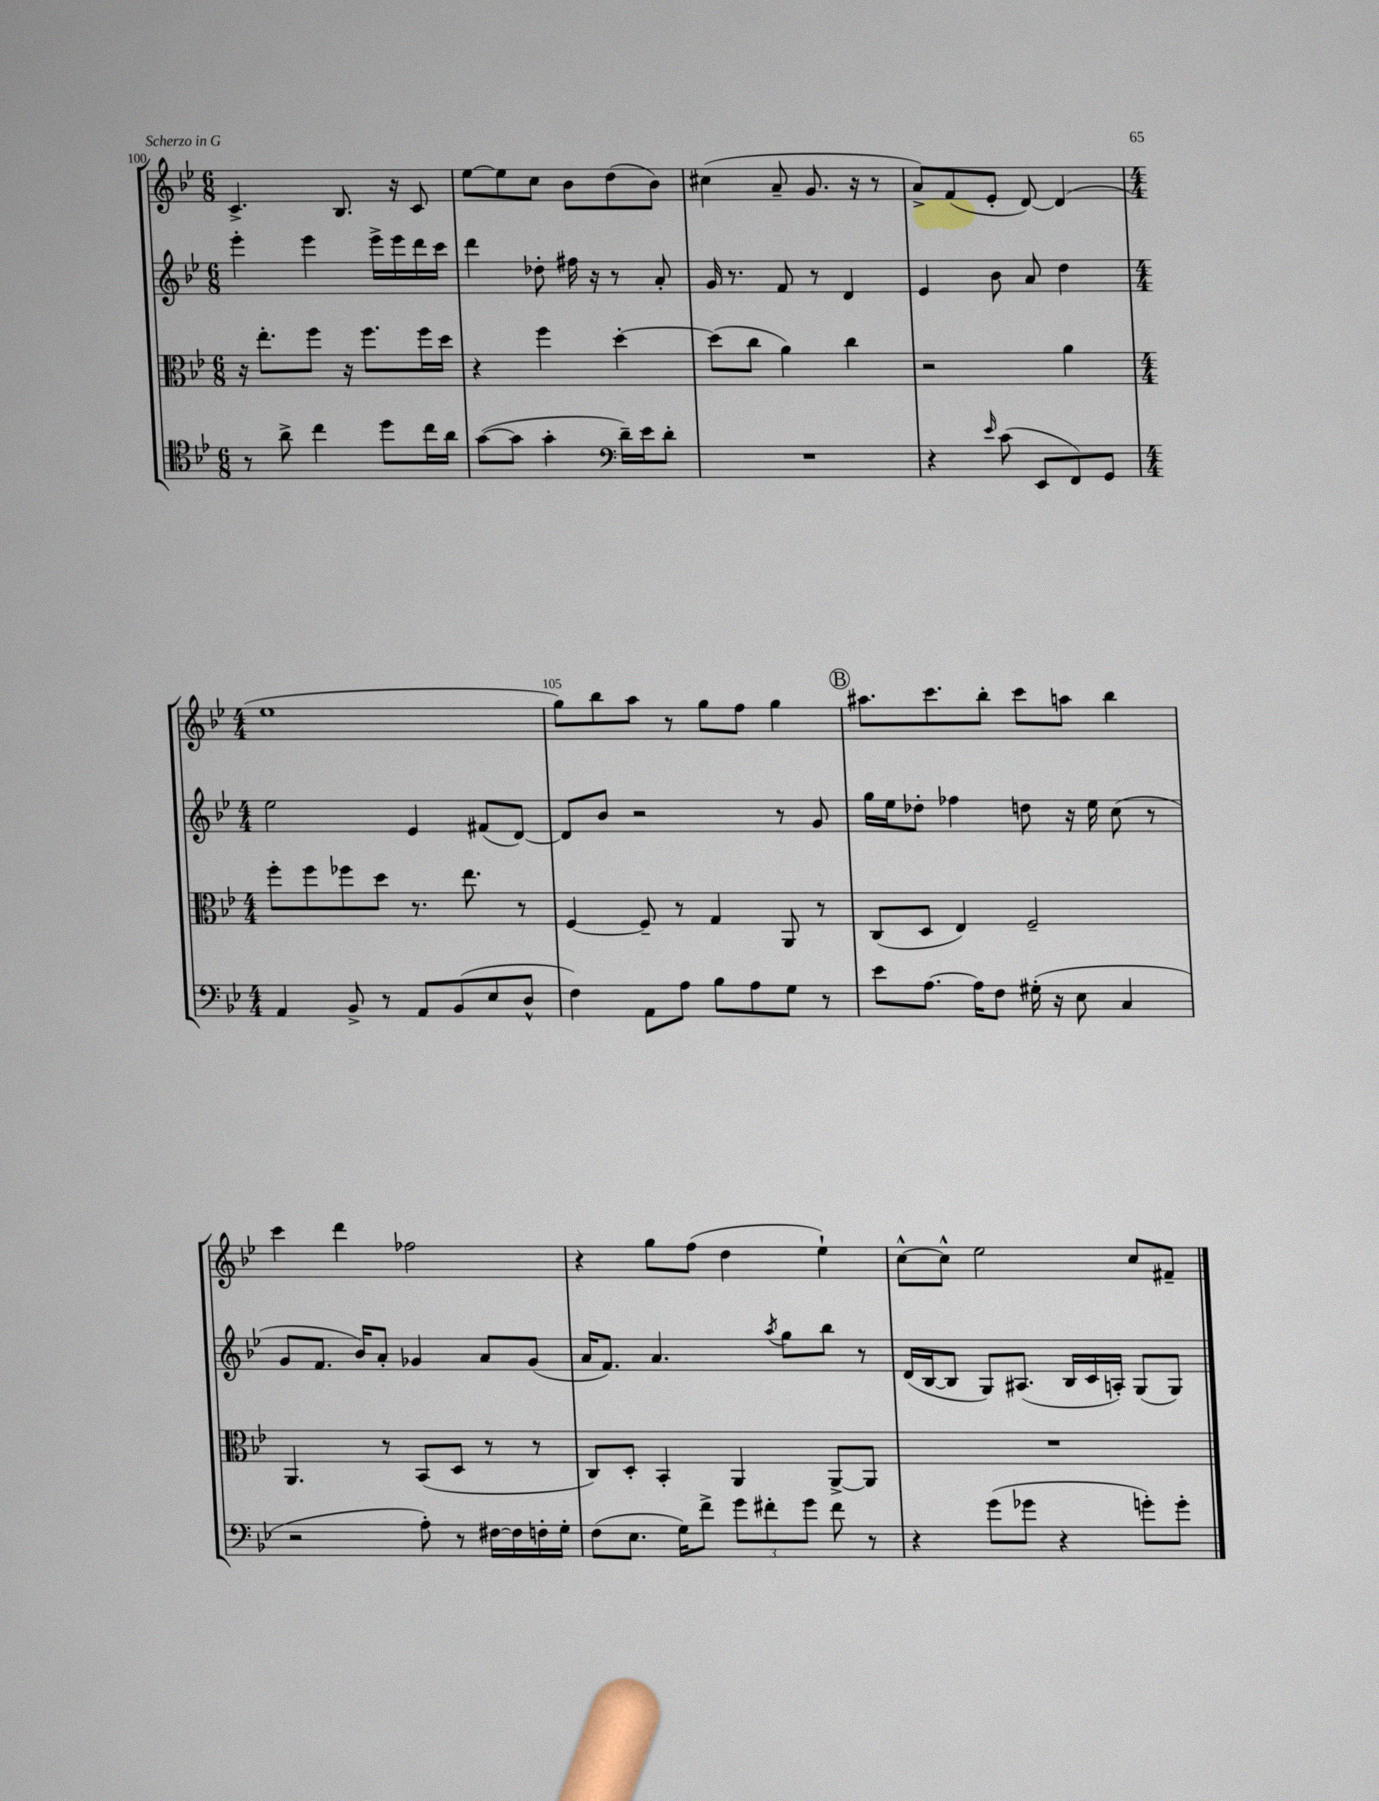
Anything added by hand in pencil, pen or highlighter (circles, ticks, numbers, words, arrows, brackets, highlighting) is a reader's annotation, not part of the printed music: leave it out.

**kern	**kern	**kern	**kern
*staff4	*staff3	*staff2	*staff1
*clefC4	*clefC3	*clefG2	*clefG2
*k[b-e-]	*k[b-e-]	*k[b-e-]	*k[b-e-]
*M6/8	*M6/8	*M6/8	*M6/8
8r	16r	4eee-'	4.c^
.	8.ee-'	.	.
8a^	.	.	.
4cc	8ff	4eee-	.
.	16r	.	8.B-
.	8.ff	.	.
8dd	.	16eee-^	.
.	.	16eee-	16r
16cc	16ff	16ddd	8c
16a	16dd	16ccc	.
=	=	=	=
([8g	4r	4ddd	[8ee-
8g]	.	.	8ee-]
4g'	4ff	8dd-'	8cc
.	.	16ff#	8b-
.	.	16r	.
*clefF4	*	*	*
16d~)	[4dd'	8r	(8dd
16e-	.	.	.
8d'	.	8a'	8b-)
=	=	=	=
2.r	(8dd]	16g	(4cc#
.	.	8.r	.
.	8cc	.	.
.	4a)	8f	8a~
.	.	8r	8.g
.	4cc	4d	.
.	.	.	16r
.	.	.	8r
=	=	=	=
4r	2r	4e-	8a^)
.	.	.	(8f
16qqe-	.	.	.
(8c	.	8b-	8e-'
8EE-	.	8a	[8d)
8FF)	4a	4dd	(4d]
8GG	.	.	.
=	=	=	=
*M4/4	*M4/4	*M4/4	*M4/4
4AA	8ff'	2ee-	1ee-
.	8ff	.	.
8BB-^	8ff-	.	.
8r	8dd	.	.
8AA	8.r	4e-	.
(8BB-	.	.	.
.	8.ee-	.	.
8E-	.	(8f#	.
8D^^	8r	[8d)	.
=	=	=	=
4F)	[4F	8d]	8gg)
.	.	8b-	8bb-
8AA	8F~]	2r	8aa
8A	8r	.	8r
8B-	4G	.	8gg
8A	.	.	8ff
8G	8AA	8r	4gg
8r	8r	8g	.
=	=	=	=
8e-	(8C	16gg	8.aa#
.	.	16ee-	.
[8.A	8D	8dd-'	.
.	.	.	8.ccc
.	4E-)	4ff-	.
16A]	.	.	.
8F	.	.	8bb-'
(16G#'	2F~	8dd	8ccc
16r	.	.	.
8E-	.	16r	8aa
.	.	16ee-	.
4C	.	(8cc	4bb-
.	.	8r	.
=	=	=	=
2r	4.AA	8g	4ccc
.	.	8.f	.
.	.	.	4ddd
.	.	16b-)	.
.	8r	8a'	.
8A')	(8BB-	4g-	2ff-
8r	8D	.	.
[16F#	8r	8a	.
16F#]	.	.	.
16F'	8r	(8g-	.
16G'	.	.	.
=	=	=	=
(8F	8C)	16a	4r
.	.	8.f)	.
8.E-	8D'	.	.
.	4BB-'	4.a	8gg
16G)	.	.	.
8f^	.	.	(8ff
12g	4AA	.	4dd
12f#'	.	.	.
.	.	8qaa	.
.	.	8gg	.
12g	.	.	.
8f#	[8AA^	8bb-	4ee-`)
8r	8AA]	8r	.
=	=	=	=
4r	1r	(16d	[8cc^^
.	.	[16B-	.
.	.	8B-]	8cc^^]
(8g	.	8G)	2ee-
8g-	.	(8.A#	.
4r	.	.	.
.	.	16B-	.
.	.	16c	.
.	.	16A')	.
8g')	.	(8G	8cc
8g'	.	8G)	8f#~
==	==	==	==
*-	*-	*-	*-
